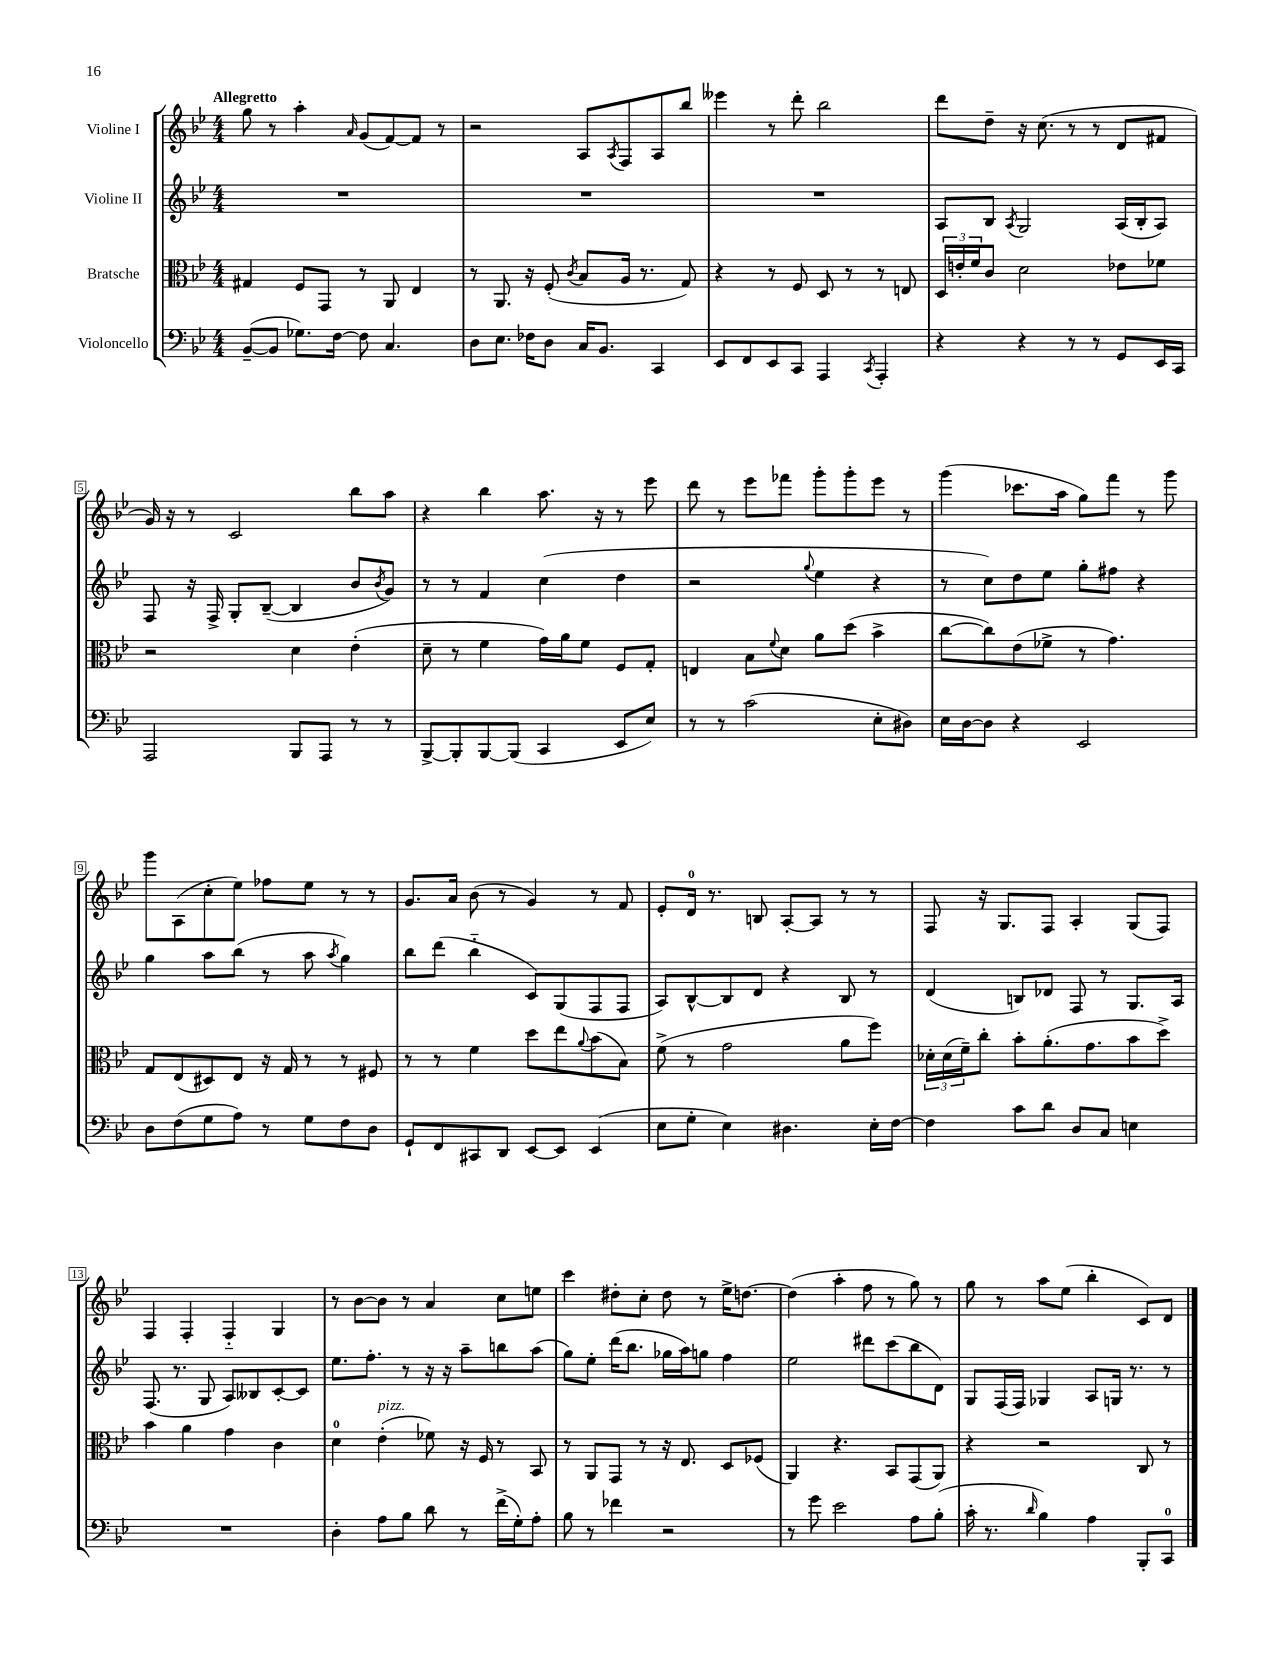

**kern	**kern	**kern	**kern
*part4	*part3	*part2	*part1
*staff4	*staff3	*staff2	*staff1
*I"Violoncello	*I"Bratsche	*I"Violine II	*I"Violine I
*clefF4	*clefC3	*clefG2	*clefG2
*k[b-e-]	*k[b-e-]	*k[b-e-]	*k[b-e-]
*M4/4	*M4/4	*M4/4	*M4/4
=1	=1	=1	=1
!	!	!	!LO:TX:a:B:t=Allegretto
([8BB-~/L	4G#X/	1r	8gg\
8BB-/J]	.	.	8r
8.G-X\L)	8F/L	.	4aa'\
.	8GG/J	.	.
[16F\Jk	.	.	.
.	.	.	16qqa/
8F\]	8r	.	(8g/L
4.C/	8AA/	.	[8f/)
.	4E-/	.	8f/J]
.	.	.	8r
=2	=2	=2	=2
8D\L	8r	1r	2r
8.E-\J	8.AA/	.	.
16F-X\KL	16r	.	.
8D\J	(8F'/	.	.
.	8qc/	.	.
16C/KL	8B-/L	.	8A/L
8.BB-/J	.	.	.
.	.	.	8qA/
.	16A/Jk	.	8F/
.	8.r	.	.
4CC/	.	.	8A/
.	8G/)	.	8bb-/J
=3	=3	=3	=3
8EE-/L	4r	1r	4eee--X\
8FF/	.	.	.
8EE-/	8r	.	8r
8CC/J	8F/	.	8ddd'\
4AAA/	8D/	.	2bb-\
.	8r	.	.
8qCC/	.	.	.
4AAA'/	8r	.	.
.	8En/	.	.
=4	=4	=4	=4
4r	24D/LL	8A/L	8ddd\L
.	24en'/	.	.
.	24f/J	.	.
.	8c/J	8B-/J	8dd~\J
.	.	8qA/	.
4r	2d\	2G/	16r
.	.	.	(8.cc\
8r	.	.	8r
8r	.	.	8r
8GG/L	8e-X\L	(16A/LL	8d/L
.	.	16B-'/J	.
16EE-/L	8f-X\J	8A/J)	8f#X/J
16CC/JJ	.	.	.
!!LO:LB:g=z
=5	=5	=5	=5
2AAA/	2r	8F/	16g/)
.	.	.	16r
.	.	16r	8r
.	.	16F^/	.
.	.	8G'/L	2c/
.	.	([8B-~/J	.
8BBB-/L	4d\	4B-/]	.
8AAA/J	.	.	.
8r	(4e-'\	8b-/L	8bb-\L
.	.	8qb-/	.
8r	.	8g/J)	8aa\J
=6	=6	=6	=6
[8BBB-^/L	8d~\	8r	4r
8BBB-'/]	8r	8r	.
[8BBB-/	4f\	4f/	4bb-\
(8BBB-/J]	.	.	.
4CC/	16g\LL)	(4cc\	8.aa\
.	16a\J	.	.
.	8f\J	.	.
.	.	.	16r
8EE-/L	8F/L	4dd\	8r
8E-/J)	8G'/J	.	8eee-\
=7	=7	=7	=7
8r	4En/	2r	8ddd\
8r	.	.	8r
(2c\	8B-\L	.	8eee-\L
.	8qqf/	.	.
.	8d\J	.	8fff-X\J
.	.	8qqgg/	.
.	8a\L	4ee-\	8ggg'\L
.	(8dd\J	.	8ggg'\
8E-'\L	4b-^\	4r	8eee-\J
8D#X\J)	.	.	8r
=8	=8	=8	=8
16E-\LL	[8cc\L	8r	(4ggg\
[16D\J	.	.	.
8D\J]	8cc\])	8cc\L)	.
4r	(8e-\	8dd\	8.ccc-X\L
.	8f-X^\J	8ee-\J	.
.	.	.	16aa\Jk
2EE-/	8r	8gg'\L	8gg\L)
.	4.g\)	8ff#X\J	8fff\J
.	.	4r	8r
.	.	.	8ggg\
!!LO:LB:g=z
=9	=9	=9	=9
8D\L	8G/L	4gg\	8ggg\L
(8F\	(8E-/	.	(8A\
8G\	8D#X/)	8aa\L	8cc'\
8A\J)	8E-/J	(8bb-\J	8ee-\J)
8r	16r	8r	8ff-X\L
.	16G/	.	.
8G\L	8r	8aa\	8ee-\J
.	.	8qaa/	.
8F\	8r	4gg\)	8r
8D\J	8F#X/	.	8r
=10	=10	=10	=10
8GG`/L	8r	8bb-\L	8.g/L
8FF/	8r	(8ddd\J	.
.	.	.	16a/Jk
8CC#X/	4f\	4bb-\	(8b-\
8DD/J	.	.	8r
[8EE-/L	8dd\L	8c/L)	4g/)
8EE-/J]	8ee-\	(8G/	.
.	8qqa/	.	.
(4EE-/	(8b-\	8F/	8r
.	8B-\J)	8F/J	8f/
=11	=11	=11	=11
8E-\L	(8f^\	8A/L)	8e-'/L
8G'\J	8r	[8B-^^/	16d/Jk
.	.	.	8.r
4E-\)	2g\	8B-/]	.
.	.	8d/J	8Bn/
4.D#X\	.	4r	[8A'/L
.	.	.	8A/J]
.	8a\L	8B-/	8r
16E-'\LL	8ff\J)	8r	8r
[16F\JJ	.	.	.
=12	=12	=12	=12
4F\]	24d-X'\LL	(4d/	8F/
.	(24d-\	.	.
.	24f~\J)	.	.
.	8cc'\J	.	16r
.	.	.	8.G/L
8c\L	8b-'\L	8Bn/L)	.
8d\J	(8.a'\	8d-X/J	8F/J
8D/L	.	8F/	4A'/
.	8.g\	.	.
8C/J	.	8r	.
4En\	8b-\	8.G/L	(8G/L
.	8dd^\J)	.	8F/J)
.	.	16A/Jk	.
!!LO:LB:g=z
=13	=13	=13	=13
1r	4b-\	(8.F/	4F/
.	.	8.r	.
.	4a\	.	4F'/
.	.	8G/	.
.	4g\	8A/L)	4F/
.	.	8B--X/	.
.	4c\	[8c'/	4G/
.	.	8c/J]	.
=14	=14	=14	=14
4D'\	4d\	8.ee-\L	8r
.	.	.	[8b-\L
.	.	8.ff'\J	.
!	!LO:TX:a:i:t=pizz.	!	!
8A\L	(4e-'\	.	8b-\J]
8B-\J	.	8r	8r
8d\	8f-X\)	16r	4a/
.	.	16r	.
8r	16r	8aa~\L	.
.	16F/	.	.
(16f^\LL	8r	8bbn\	8cc\L
16G'\J)	.	.	.
8A'\J	8BB-/	(8aa\J	8een\J
=15	=15	=15	=15
8B-\	8r	8gg\L)	4ccc\
8r	8AA/L	8ee-'\J	.
4f-X\	8GG/J	(16ddd\KL	8dd#X'\L
.	.	8.bb-\J	.
.	8r	.	8cc'\J
2r	16r	16gg-X\LL	8dd#\
.	8.E-/	16aa\J)	.
.	.	8ggn\J	8r
.	8D/L	4ff\	16ee-^\KL
.	.	.	[8.ddn\J
.	(8F-X/J	.	.
=16	=16	=16	=16
8r	4AA/)	2ee-\	(4dd\]
8g\	.	.	.
2e-\	4.r	.	4aa'\
.	.	8ddd#X\L	8ff\
.	8BB-/L	(8ccc\	8r
8A\L	(8GG/	8bb-\	8gg\)
(8B-'\J	8AA/J)	8d\J)	8r
=17	=17	=17	=17
16c'\	4r	8G/L	8gg\
8.r	.	.	.
.	.	(16F/L	8r
.	.	16F/JJ)	.
16qqd/	.	.	.
4B-\)	2r	4G-X/	8aa\L
.	.	.	(8ee-\J
4A\	.	8A/L	4bb-'\
.	.	16Gn/Jk	.
.	.	8.r	.
8BBB-'/L	8C/	.	8c/L)
8CC/J	8r	8r	8d/J
==	==	==	==
*-	*-	*-	*-
